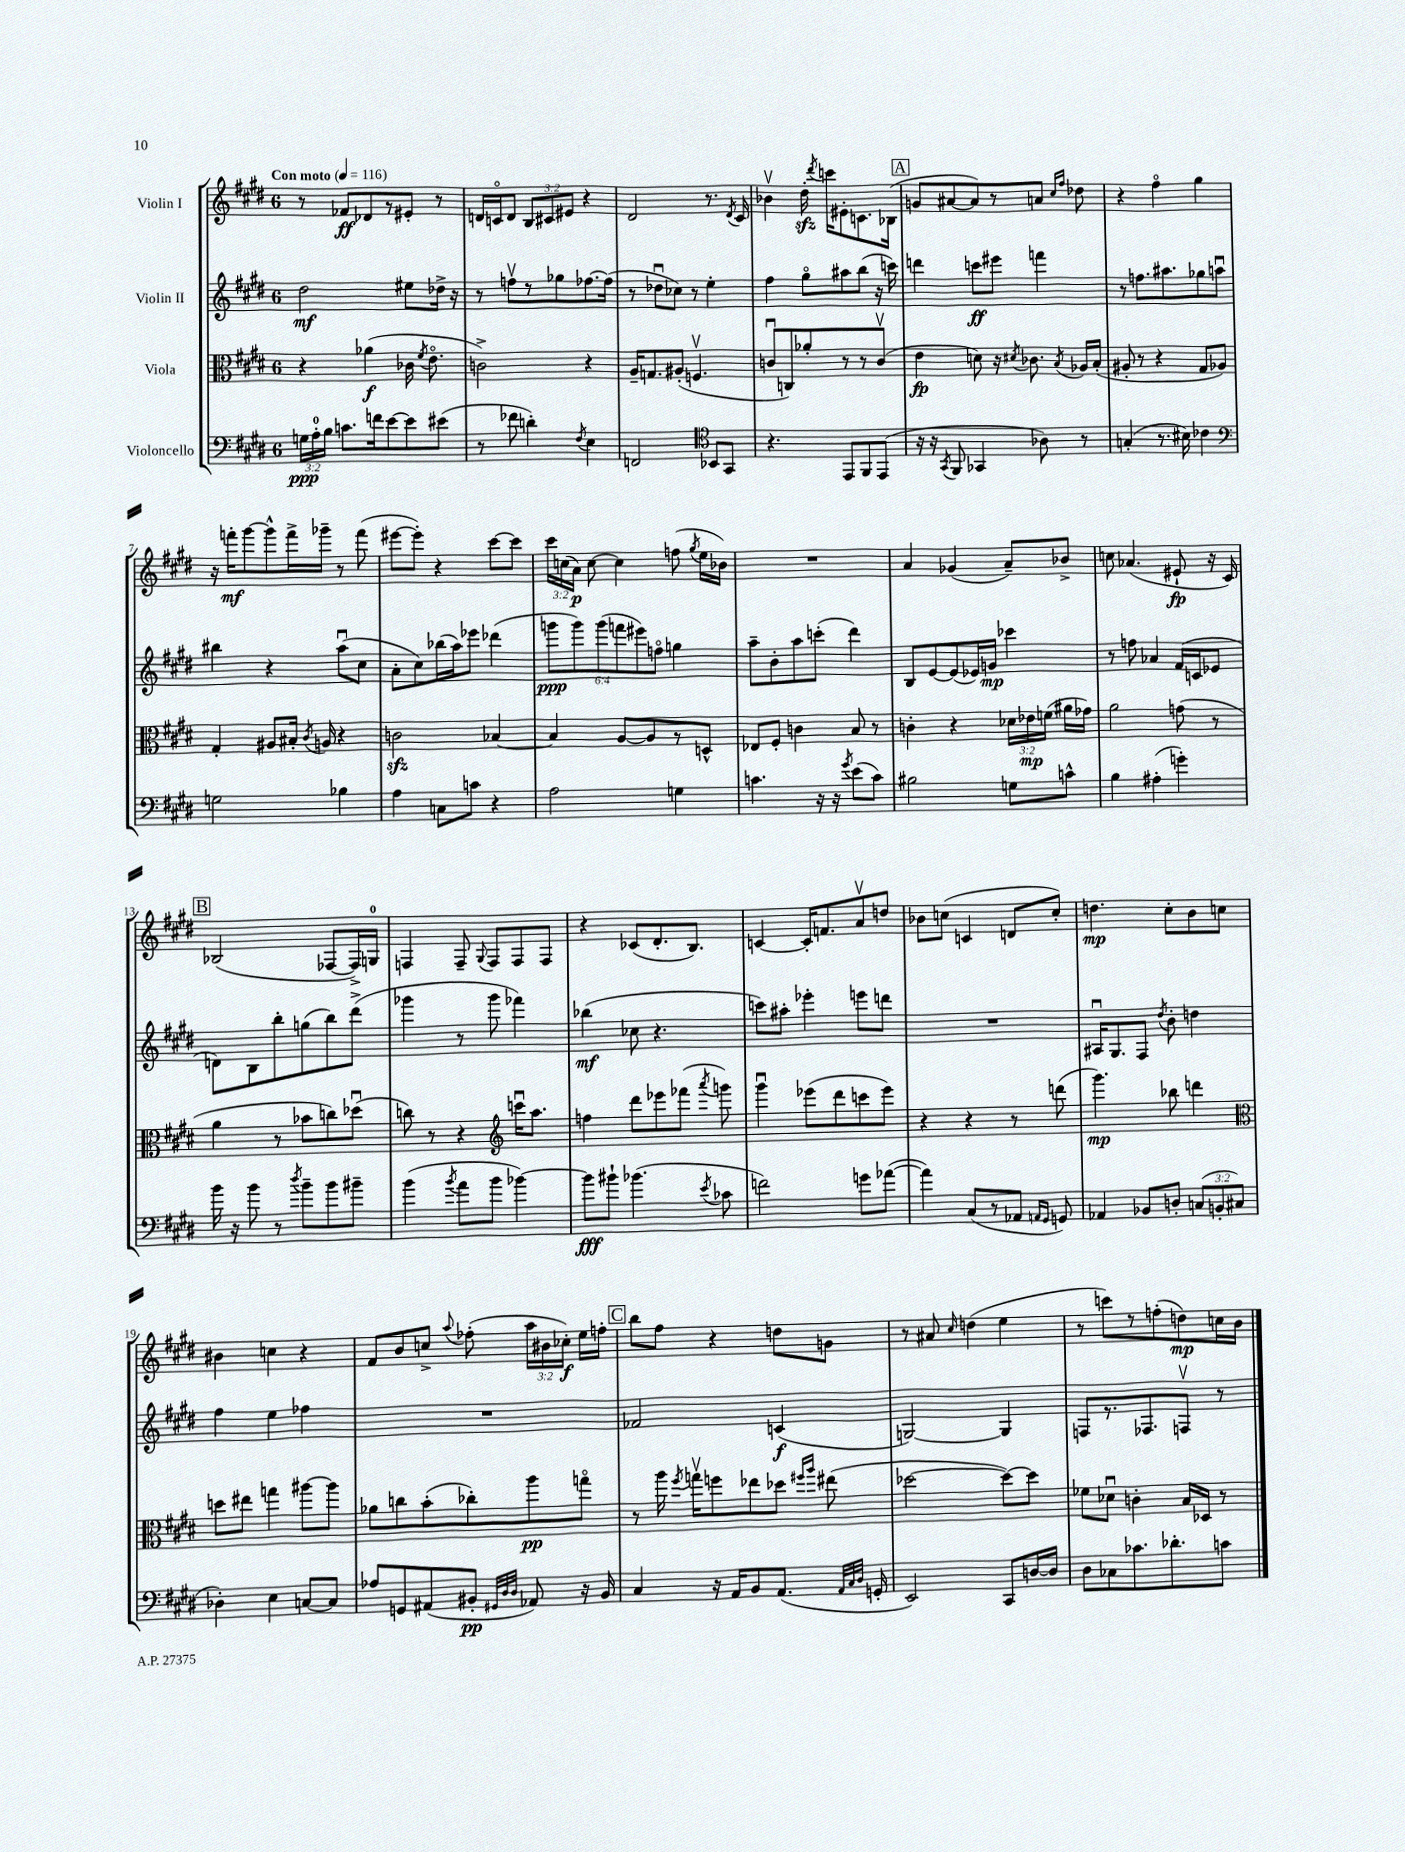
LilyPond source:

<<
\new StaffGroup <<
\new Staff = "s0" \with { instrumentName = "Violin I" } {
    \clef treble \key e \major \once \override Staff.TimeSignature.style = #'single-digit \time 6/8 \override Staff.TupletNumber.text = #tuplet-number::calc-fraction-text \tempo "Con moto" 4 = 116
    \autoBeamOff r8 fes'8[\ff des'8 r8 eis'8]-. r8 |
    d'16[ c'16\flageolet d'8] \tuplet 3/2 { b8[ cis'8 eis'8] } r4 |
    dis'2 r8. \acciaccatura { dis'8 } cis'16 |
    bes'4\upbow dis''16-.\sfz \acciaccatura { dis'''8 } c'''16[ eis'8-. c'8. bes16]( |
    \mark \markup { \box "A" } g'8[ ais'8~ ais'8) r8 a'8] \grace { cis''16[ fis''16] } des''8 |
    r4 fis''4\flageolet gis''4 |
    r16 f'''16[-.\mf gis'''8~ gis'''8-^ f'''16-> ges'''16]-- r8 f'''8( |
    eis'''8[~ eis'''8]-.) r4 cis'''8[~ cis'''8] |
    \tuplet 3/2 { cis'''16[ c''16( a'16]\p) } c''8~ c''4 f''8( \acciaccatura { gis''8 } e''16[ bes'16]) |
    R2. |
    a'4 ges'4( a'8[--) bes'8]-> |
    c''8 aes'4.( eis'8-!\fp r16 cis'16) |
    \mark \markup { \box "B" } bes2( fes8[~ fes16->) g16]-0 |
    f4 f8-- \appoggiatura { gis8 } f8[ f8 f8] |
    r4 ces'8[( dis'8.-. b8.]) |
    c'4~ c'16[-. f'8. a'8\upbow d''8] |
    bes'8[ c''8]( c'4 d'8[ c''8]-.) |
    d''4.\mp cis''8[-. b'8 c''8] |
    bis'4 c''4 r4 |
    fis'8[ b'8 c''8]-> \appoggiatura { a''8 } fes''8-.( \tuplet 3/2 { a''16[ bis'16 ces''16]-.\f) } e''16[ f''16]-. |
    \mark \markup { \box "C" } b''8[ fis''8] r4 d''8[ g'8] |
    r8 ais'8 \grace { cis''16 } d''4( e''4 |
    r8 c'''8[) r8 f''8-.( d''8\mp) c''16 b'16] \bar "|." |
}
\new Staff = "s1" \with { instrumentName = "Violin II" } {
    \clef treble \key e \major \once \override Staff.TimeSignature.style = #'single-digit \time 6/8 \override Staff.TupletNumber.text = #tuplet-number::calc-fraction-text
    \autoBeamOff dis''2\mf eis''8[ des''16]-> r16 |
    r8 f''8[\upbow r8 ges''8 fes''8.~ fes''16]( |
    r8 des''8[\downbow ces''8]) r8 e''4-. |
    fis''4 gis''8[\flageolet ais''8 b''8]( r16 c'''16) |
    \mark \markup { \box "A" } d'''4 c'''8[\ff eis'''8] f'''4 |
    r8 f''8.[ ais''8. ges''8 a''8]\downbow |
    bis''4 r4 a''8[\downbow( cis''8] |
    a'8[-. cis''8) bes''16( a''16) ees'''8] des'''4( |
    \tuplet 6/4 { g'''8[\ppp g'''8) g'''8( f'''8 eis'''8) f''8]\flageolet } g''4 |
    a''8[-- b'8-. a''8 c'''8]-.( dis'''4) |
    b8[ e'8~ e'8( ees'16) g'16]\mp ces'''4 |
    r8 f''8 aes'4 fis'16[( c'16 ees'8] |
    \mark \markup { \box "B" } d'8[) b8 b''8-. g''8( b''8) dis'''8]->( |
    ges'''4 r8 ges'''8 fes'''4) |
    bes''4\mf( ces''8 r4. |
    c'''8[) ais''8]-. ees'''4-. e'''8[ d'''8] |
    R2. |
    ais16[\downbow gis8. fis8] \acciaccatura { dis''8 } b'8-. d''4 |
    fis''4 e''4 fes''4 |
    R2. |
    \mark \markup { \box "C" } fes'2 c'4\f( |
    g2~) g4 |
    f8[ r8. fes8. f8]\upbow r8 \bar "|." |
}
\new Staff = "s2" \with { instrumentName = "Viola" } {
    \clef alto \key e \major \once \override Staff.TimeSignature.style = #'single-digit \time 6/8 \override Staff.TupletNumber.text = #tuplet-number::calc-fraction-text
    \autoBeamOff r4 aes'4\f( ces'16 \acciaccatura { fis'8 } e'8.\flageolet |
    c'2->) r4 |
    a16[-- g8. ais8]-.( f4.\upbow |
    c'8[\downbow c8) aes'8-. r8 r8 c'8]\upbow( |
    \mark \markup { \box "A" } e'4\fp d'8) r16 \acciaccatura { dis'8 } ces'8. \acciaccatura { b8 } aes16[ b16]-.( |
    ais8-. r8 r4 gis8[ aes8]) |
    gis4-. ais8[ bis16]-. \acciaccatura { cis'8 } a16 r4 |
    c'2\sfz bes4~ |
    bes4 a8[~ a8 r8 d8]-^ |
    ees8[ fis8]-. c'4 b8 r8 |
    c'4-. r4 \tuplet 3/2 { des'16[ ees'16\mp f'16]( } ais'16[ ges'16]) |
    a'2 g'8( r8 |
    \mark \markup { \box "B" } a'4 r8 bes'8[ c''8) des''8]\downbow( |
    c''8) r8 r4 \clef treble c'''16[\downbow a''8.] |
    f''4 dis'''8[ ees'''8 fes'''8]( \acciaccatura { a'''8 } g'''8) |
    gis'''4\downbow ees'''8[( dis'''8 c'''8 ees'''8]) |
    r4 r4 r8 d'''8( |
    gis'''4.\mp) bes''8 d'''4 |
    \clef alto d''8[ eis''8] g''4 ais''8[~ ais''8] |
    aes'8[ c''8 b'8-.( ces''8-.) a''8\pp g''8]\flageolet |
    \mark \markup { \box "C" } r8 a''16 \acciaccatura { fis''8 } g''16[\upbow f''8 ees''8 des''8] \grace { fis''16[ a''16] } eis''8( |
    des''2~ des''8[~) des''8] |
    fes'8[ des'8]\downbow c'4-. b16[ des16] r8 \bar "|." |
}
\new Staff = "s3" \with { instrumentName = "Violoncello" } {
    \clef bass \key e \major \once \override Staff.TimeSignature.style = #'single-digit \time 6/8 \override Staff.TupletNumber.text = #tuplet-number::calc-fraction-text
    \autoBeamOff \tuplet 3/2 { g16[\ppp a16-0-. b16] } c'8.[ f'16 e'8~ e'8 eis'8]( |
    r8 fes'8 d'4-.) \acciaccatura { fis8 } e4 |
    f,2 \clef tenor bes,8[ gis,8] |
    r4. e,8[ fis,8 e,8]( |
    \mark \markup { \box "A" } r16 r16 \acciaccatura { gis,8 } fis,8 ges,4 aes8) r8 |
    g4-.( r8. bis16) ces'4 |
    \clef bass g2 bes4 |
    a4 c8[ c'8] r4 |
    a2 g4 |
    c'4. r16 r16 \acciaccatura { gis'8 } e'8[( c'8]) |
    bis2 g8[ c'8]-^ |
    b4 ais4-.( g'4-.) |
    \mark \markup { \box "B" } b'16 r16 b'8 r8 \acciaccatura { dis''8 } b'8[-- b'8 bis'8]-- |
    b'4( \acciaccatura { b'8 } a'8[ b'8] bes'4~) |
    bes'8[\fff bis'8]-! bes'4.( \acciaccatura { e'8 } ces'8 |
    f'2) g'8[ aes'8]~( |
    aes'4) cis8[( r8 aes,8] \grace { a,16[ gis,16] } g,8) |
    aes,4 bes,8[ d8]-. \tuplet 3/2 { c8[( b,8-. cis8] } |
    des4-.) e4 c8[~ c8] |
    aes8[ g,8 ais,8( bis,8]-.\pp \grace { gis,32[ dis32 dis32] } aes,8) r16 bis,16 |
    \mark \markup { \box "C" } cis4 r16 a,16[ b,8 a,8.]( \grace { a,32[ cis32 dis32] } g,16-. |
    e,2) cis,8[ d16~ d16] |
    dis8[ ces8 ces'8. des'8.-. c'8] \bar "|." |
}
>>
>>
